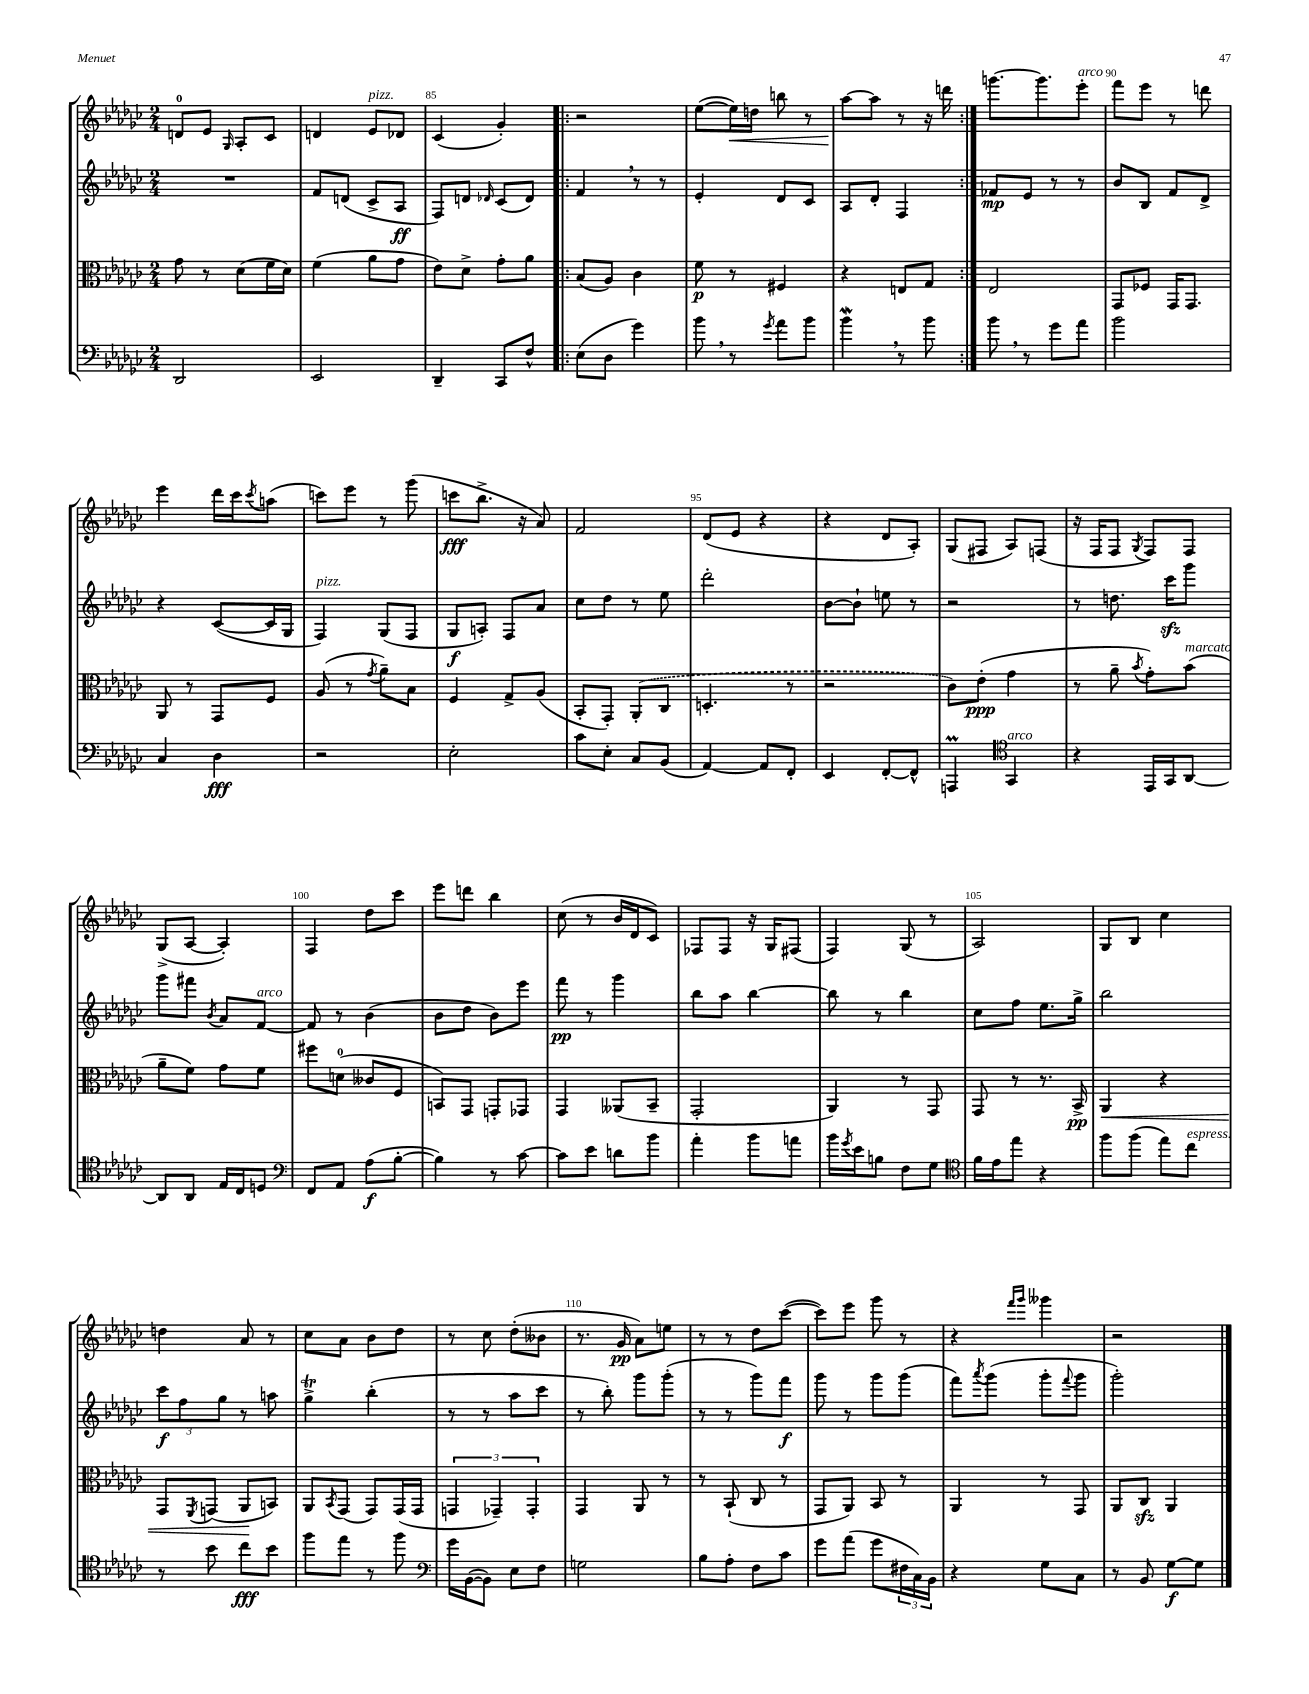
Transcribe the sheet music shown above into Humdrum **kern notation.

**kern	**kern	**kern	**kern
*staff4	*staff3	*staff2	*staff1
*clefF4	*clefC3	*clefG2	*clefG2
*k[b-e-a-d-g-c-]	*k[b-e-a-d-g-c-]	*k[b-e-a-d-g-c-]	*k[b-e-a-d-g-c-]
*M2/4	*M2/4	*M2/4	*M2/4
2DD-	8g-	2r	8d
.	8r	.	8e-
.	.	.	16qqG-
.	(8d-	.	8A-'
.	16f	.	8c-
.	16d-)	.	.
=	=	=	=
2EE-	(4f	8f	4d
.	.	(8d	.
.	8a-	8c-^	8e-
.	8g-	8A-	8d-
=	=	=	=
4DD-~	8e-)	8F)	(4c-
.	8d-^	8d	.
.	.	16qqd-	.
8CC-	8g-'	(8c-	4g-')
8F^^	8a-	8d-)	.
=!|:	=!|:	=!|:	=!|:
(8E-	(8B-	4f	2r
8D-	8A-)	.	.
4g-)	4c-	8r	.
.	.	8r	.
=	=	=	=
8b-	8f	4e-'	([8ee-
8r	8r	.	16ee-])
.	.	.	16dd
8qg-	.	.	.
8a-	4F#	8d-	8bb
8b-	.	8c-	8r
=	=	=	=
4b-	4r	8A-	[8aa-
.	.	8d-'	8aa-]
8r	8E	4F	8r
8b-	8G-	.	16r
.	.	.	16ddd
=:|!	=:|!	=:|!	=:|!
8b-	2E-	8f-	[8.ggg
8r	.	8e-	.
.	.	.	8.ggg]
8g-	.	8r	.
8a-	.	8r	8eee-'
=	=	=	=
2b-	8GG-	8b-	8fff
.	8F-	8B-	8eee-
.	16GG-	8f	8r
.	8.GG-	.	.
.	.	8d-^	8ddd
=	=	=	=
4C-	8AA-	4r	4eee-
.	8r	.	.
4D-	8GG-	([8c-	16ddd-
.	.	.	16ccc-
.	.	.	8qccc-
.	8F	16c-]	(8aa
.	.	16G-	.
=	=	=	=
2r	(8A-	4F)	8ccc)
.	8r	.	8eee-
.	8qg-	.	.
.	8a-~)	(8G-	8r
.	8B-	8F	(8ggg-
=	=	=	=
2E-'	4F	8G-	8ccc
.	.	8A')	8.bb-^
.	8G-^	8F	.
.	.	.	16r
.	(8A-	8a-	8a-)
=	=	=	=
8c-	8BB-'	8cc-	2f
8E-'	8GG-')	8dd-	.
8C-	(8AA-'	8r	.
(8BB-	8C-	8ee-	.
=	=	=	=
[4AA-)	4.D'	2ddd-'	(8d-
.	.	.	8e-
8AA-]	.	.	4r
8FF'	8r	.	.
=	=	=	=
4EE-	2r	[8b-	4r
.	.	8b-`]	.
[8FF'	.	8ee	8d-
8FF^^]	.	8r	8A-')
=	=	=	=
4AAA	8c-)	2r	(8G-
.	(8e-'	.	8F#
*clefC4	*	*	*
4GG-	4g-	.	8A-)
.	.	.	(8F
=	=	=	=
4r	8r	8r	16r
.	.	.	16F
.	8a-~	8.dd	8F
.	8qb-	.	8qG-
16EE-	8g-')	.	8F)
16GG-	.	16ccc-	.
[8AA-	(8b-	8ggg-	8F
=	=	=	=
8AA-]	8a-~	8ggg-	(8G-^
8AA-	8f)	8fff#	[8A-
.	.	8qb-	.
16E-	8g-	8a-	4A-'])
16C-	.	.	.
8D	8f	[8f	.
=	=	=	=
*clefF4	*	*	*
8FF	8ff#	8f]	4F
8AA-	(8d	8r	.
(8A-	8c--	(4b-	8dd-
[8B-'	8F	.	8ccc-
=	=	=	=
4B-])	8BB)	8b-	8eee-
.	8GG-	8dd-	8ddd
8r	8GG'	8b-)	4bb-
[8c-	8GG-	8eee-	.
=	=	=	=
8c-]	4GG-	8fff	(8cc-
8e-	.	8r	8r
8d	(8AA--	4ggg-	16b-
.	.	.	16d-
8b-	8BB-~	.	8c-)
=	=	=	=
4a-'	2GG-'	8bb-	8F-
.	.	8aa-	8F-
8b-	.	[4bb-	16r
.	.	.	16G-
8a	.	.	(8F#
=	=	=	=
16b-	4AA-)	8bb-]	4F)
8qg-	.	.	.
16e-	.	.	.
8B	.	8r	.
8F	8r	4bb-	(8G-
8G-	8GG-	.	8r
=	=	=	=
*clefC4	*	*	*
16f	8GG-	8cc-	2A-)
16e-	.	.	.
8ee-	8r	8ff	.
4r	8.r	8.ee-	.
.	16BB-^	16gg-^	.
=	=	=	=
8ff	4AA-	2bb-	8G-
(8ff	.	.	8B-
8ee-)	4r	.	4cc-
8cc-	.	.	.
=	=	=	=
8r	8GG-	12ccc-	4dd
.	.	12ff	.
.	8qFF	.	.
8b-	(8GG	.	.
.	.	12gg-	.
8cc-	8AA-	8r	8a-
8b-	8BB)	8aa	8r
=	=	=	=
8ff	8AA-	4gg-^	8cc-
.	8qBB-	.	.
8ee-	(8GG-	.	8a-
8r	8GG-)	(4bb-'	8b-
8ff	(16GG-	.	8dd-
.	16GG-	.	.
=	=	=	=
*clefF4	*	*	*
16g-	6GG	8r	8r
([16BB-	.	.	.
8BB-])	.	8r	8cc-
.	6GG-~)	.	.
8E-	.	8aa-	(8dd-'
.	6GG-'	.	.
8F	.	8ccc-	8b--
=	=	=	=
2G	4GG-	8r	8.r
.	.	8bb-')	.
.	.	.	16g-
.	8AA-	8ggg-	8a-)
.	8r	(8ggg-'	8ee
=	=	=	=
8B-	8r	8r	8r
8A-'	(8BB-`	8r	8r
8F	8C-	8ggg-)	8dd-
8c-	8r	8fff	([8ccc-
=	=	=	=
8g-	8GG-	8ggg-	8ccc-])
(8a-	8AA-)	8r	8eee-
8g-	8BB-	8ggg-	8ggg-
24F#	8r	(8ggg-	8r
24C-)	.	.	.
24BB-	.	.	.
=	=	=	=
4r	4AA-	8fff)	4r
.	.	8qaaa-	.
.	.	(8ggg-	.
.	.	.	16qqfff
.	.	.	16qqggg-
8G-	8r	8ggg-'	4ggg--
.	.	8qqfff	.
8C-	8GG-	8ggg-	.
=	=	=	=
8r	8AA-	2ggg-')	2r
8BB-	8C-	.	.
[8G-	4AA-	.	.
8G-]	.	.	.
==	==	==	==
*-	*-	*-	*-
